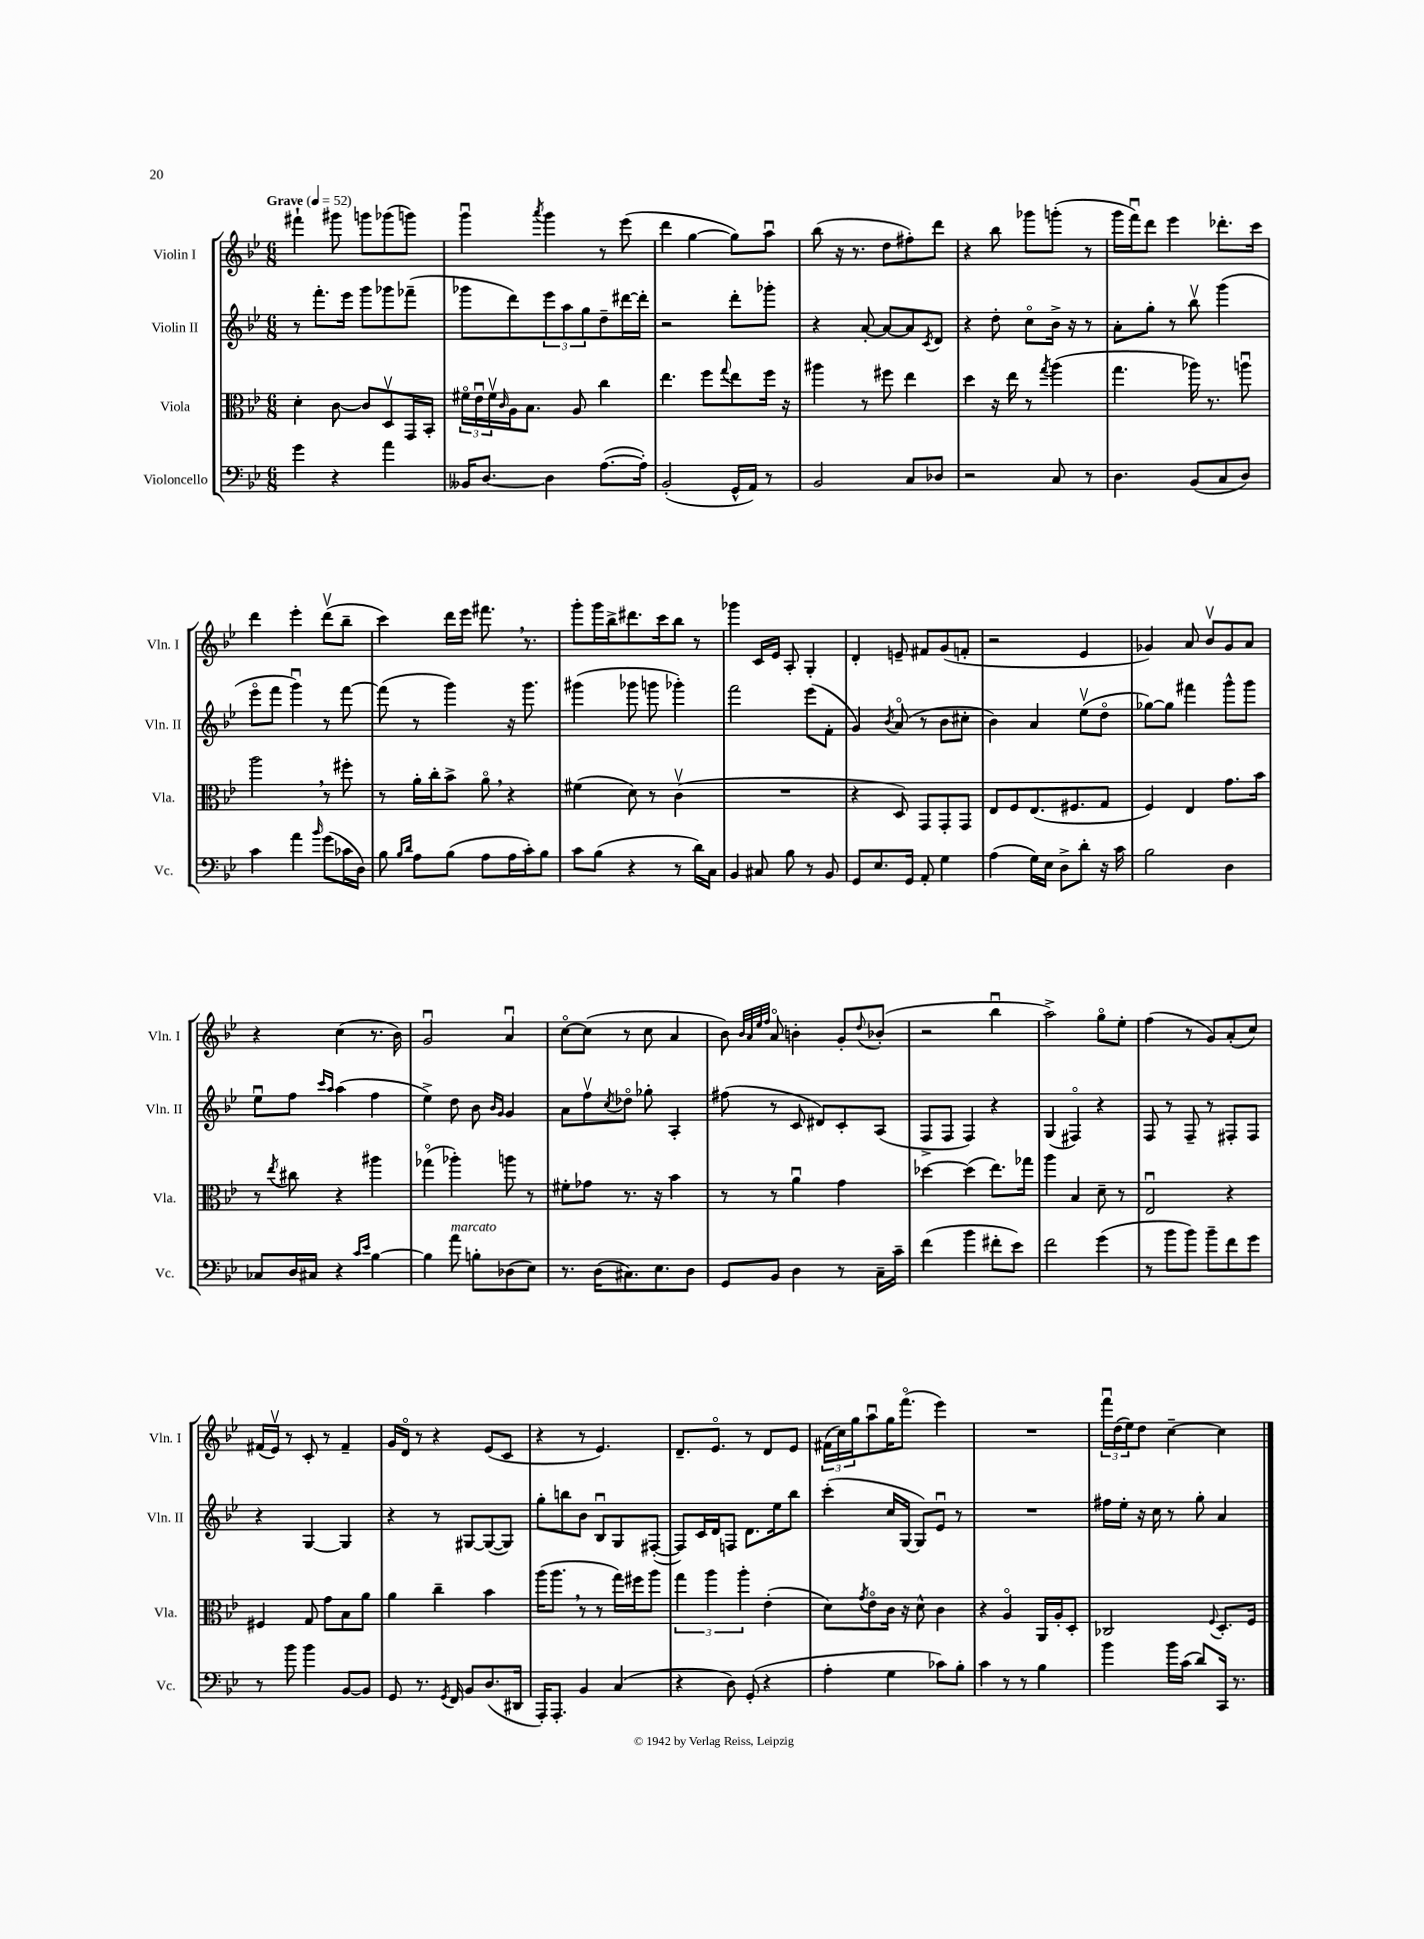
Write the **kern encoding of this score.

**kern	**kern	**kern	**kern
*part4	*part3	*part2	*part1
*staff4	*staff3	*staff2	*staff1
*I"Violoncello	*I"Viola	*I"Violin II	*I"Violin I
*I'Vc.	*I'Vla.	*I'Vln. II	*I'Vln. I
*clefF4	*clefC3	*clefG2	*clefG2
*k[b-e-]	*k[b-e-]	*k[b-e-]	*k[b-e-]
*M6/8	*M6/8	*M6/8	*M6/8
*MM52	*MM52	*MM52	*MM52
=1	=1	=1	=1
!	!	!	!LO:TX:a:B:t=Grave
4g\	4d'\	8r	4fff#X`\
.	.	8.fff'\L	.
4r	[8c\	.	8ggg#X\
.	.	16eee-\Jk	.
.	8c/L]	8ggg\L	8gggn\L
4a\	8Dv/	8ggg-X\	(8ggg-X\
.	16GG/L	(8fff-X~\J	8gggn\J)
.	16BB-'/JJ	.	.
=2	=2	=2	=2
16BB--X/KL	24f#X\LL	8ggg-X\L	4gggu\
.	24e-u\	.	.
[8.D/J	.	.	.
.	24f#v\	.	.
.	16qqc/	.	.
.	16A\J	8ddd\)	.
.	8.B-\J	.	.
.	.	.	8qaaa/
4D\]	.	12eee-\	4ggg\
.	.	12aa\	.
.	8A/	.	.
.	.	12gg\	.
([8.A\L	4cc\	8dd~\	8r
.	.	[16ddd#X\L	(8eee-\
16A'\Jk])	.	16ddd#'\JJ]	.
=3	=3	=3	=3
(2BB-'/	4.ee-\	2r	4ddd\
.	.	.	[4gg\
.	8ff\L	.	.
.	8qqgg/	.	.
16GG^^/LL	8ee-\	8ddd'\L	8gg\L])
16AA/JJ)	.	.	.
8r	16ff\Jk	8ggg-X'\J	8aau\J
.	16r	.	.
=4	=4	=4	=4
2BB-/	4aa#X\	4r	(8bb-\
.	.	.	16r
.	.	.	8.r
.	8r	[8a'/	.
.	8ff#X\	8a/L_	8dd\L
8C/L	4ee-\	8a/]	8ff#X'\)
.	.	8qc/	.
8D-X/J	.	8d/J	8ddd\J
=5	=5	=5	=5
2r	4dd\	4r	4r
.	16r	8dd'\	8bb-\
.	16ee-\	.	.
.	8r	8cc\L	8ggg-X\L
.	8qgg/	.	.
8C/	(4aa\	16b-^\Jk	(8gggn'\J
.	.	16r	.
8r	.	8r	8r
=6	=6	=6	=6
4.D\	4.gg\	8a'\L	16ggg\LL
.	.	.	16fffu\J)
.	.	8gg'\J	8ddd\J
.	.	8r	4eee-\
(8BB-/L	16aa-X\)	8bb-v\	.
.	8.r	.	.
8C/	.	(4ggg\	8.ddd-X'\L
8D/J)	8aanu\	.	.
.	.	.	16ccc\Jk
!!LO:LB:g=z
=7	=7	=7	=7
4c\	2aa,\	8eee-\L	4ddd\
.	.	8fff\J	.
4a\	.	4gggu\)	4eee-'\
16qqb-/	.	.	.
(8g\L	8r	8r	(8dddv\L
16c-X\L	8ff#X'\	[8fff\	8bb-~\J
16D\JJ)	.	.	.
=8	=8	=8	=8
8B-\	8r	(8fff\]	4ccc\)
16qqB-/LL	.	.	.
16qqd/JJ	.	.	.
8A\L	16a'\LL	8r	.
.	16cc'\J	.	.
(8B-\J	8b-^\J	4ggg\)	16ddd\LL
.	.	.	16eee-\JJ
8A\L	8a,\	.	8.fff#X,\
16A\L	4r	16r	.
16c'\J)	.	8.ggg\	8.r
8B-\J	.	.	.
=9	=9	=9	=9
8c\L	(4f#X\	(4ggg#X\	8ggg'\L
(8B-\J	.	.	16ggg\L
.	.	.	16bb-^\J
4r	8d\)	8ggg-X\	8.ddd#X\
.	8r	8gggn\	.
.	.	.	16ccc\k
8r	(4cv\	4ggg-X'\)	8bb-\J
16d\LL)	.	.	8r
16C\JJ	.	.	.
=10	=10	=10	=10
4BB-/	2.r	2fff\	4ggg-X\
8C#X/	.	.	16c/LL
.	.	.	16e-/JJ
8B-\	.	.	8A'/
8r	.	(8eee-\L	4G'/
8BB-/	.	8f'\J	.
=11	=11	=11	=11
8GG/L	4r	4g/)	4d'/
8.E-/	.	.	.
.	.	8qb-/	.
.	8D/)	(8a/	8en~/
16GG/Jk	.	.	.
8AA'/	8GG/L	8r	8f#X/L
4G\	8GG'/	8b-\L	(8g/
.	8GG/J	8cc#X'\J	8fn'/J
=12	=12	=12	=12
(4A\	8E-/L	4b-\)	2r
.	8F/	.	.
16G\LL)	(8.E-/	4a/	.
16E-\JJ	.	.	.
8D^\L	.	.	.
.	8.F#X/	.	.
8d'\J	.	(8ee-v\L	4e-/
16r	8G/J	8dd\J	.
16c\	.	.	.
=13	=13	=13	=13
2B-\	4F/)	[8gg-X\L)	4g-X/)
.	.	8gg-\J]	.
.	4E-/	4fff#X\	8a/
.	.	.	8b-v/L
4D\	8.g\L	8ggg^^\L	8g-/
.	.	8ggg\J	8a/J
.	16b-\Jk	.	.
!!LO:LB:g=z
=14	=14	=14	=14
8C-X/L	8r	8ee-u\L	4r
.	8qee-/	.	.
16D/L	8cc#X\	8ff\J	.
16C#X/JJ	.	.	.
.	.	16qqccc/LL	.
.	.	16qqaa/JJ	.
4r	4r	(4aa\	(4cc\
16qqc/LL	.	.	.
16qqe-/JJ	.	.	.
[4B-\	4aa#X\	4ff\	8.r
.	.	.	16b-\)
=15	=15	=15	=15
4B-\]	(4gg-X\	4ee-^\)	2gu/
!LO:TX:a:i:t=marcato	!	!	!
8a\	4aa-X'\)	8dd\	.
8Bn'\L	.	8b-\	.
.	.	16qqb-/LL	.
.	.	16qqg/JJ	.
(8D-X\	8aan\	4g/	4au/
8E-\J)	8r	.	.
=16	=16	=16	=16
8.r	8f#X'\L	8a\L	[8cc\L
.	8g-X\J	8ffv\	(8cc\J]
(16D\KL	.	.	.
.	.	8qcc/	.
8.C#X\)	8.r	8dd-X\J	8r
.	.	8gg-X'\	8cc\
8.E-\	16r	.	.
.	4b-\	4A'/	4a/
8D\J	.	.	.
=17	=17	=17	=17
8GG/L	8r	(8ff#X\	8b-\)
.	.	.	32qqb-/LLL
.	.	.	32qqa/
.	.	.	32qqee-/
.	.	.	32qqff/JJJ
8BB-/J	8r	8r	8a/
4D\	4au\	8c/	4bn'\
.	.	8d#X/L)	.
8r	4g\	8c'/	8g'/L
.	.	.	8qqdd/
16C~\LL	.	(8A/J	(8b-X'/J
16c~\JJ	.	.	.
=18	=18	=18	=18
(4f\	[4dd-X\	8F^/L	2r
.	.	8F/J	.
4b-\	(4dd-\]	4F/)	.
8f#X'\L	8.ee-\L)	4r	4bb-u\
8e-\J)	.	.	.
.	16gg-X\Jk	.	.
=19	=19	=19	=19
2f\	4aa\	(4G/	2aa^\)
.	4B-/	4F#X/)	.
(4g\	8d~\	4r	8gg\L
.	8r	.	8ee-'\J
=20	=20	=20	=20
8r	2E-u/	8F/	(4ff\
8b-\L	.	8r	.
8b-\J)	.	8F~/	8r
8b-~\L	.	8r	8g/L)
8f\	4r	8F#X'/L	(8a'/
8g\J	.	8F#/J	8cc/J)
!!LO:LB:g=z
=21	=21	=21	=21
8r	4F#X/	4r	(16f#X/LL
.	.	.	16e-v/JJ)
8b-\	.	.	8r
4b-\	8G/	[4G/	8c'/
.	8g\L	.	8r
[8BB-/L	8B-\	4G/]	4f#~/
8BB-/J]	8a\J	.	.
=22	=22	=22	=22
8GG/	4a\	4r	16g/LL
.	.	.	16d/JJ
8.r	.	.	8r
.	4cc~\	8r	4r
8qGG/	.	.	.
16FF/	.	.	.
8BB-/L	.	[8G#X/L	.
(8.D/	4b-\	(8G#/_	(8e-/L
.	.	8G#/J])	8c/J
16DD#X/Jk	.	.	.
=23	=23	=23	=23
16AAA'/KL)	(16aa\KL	8gg'\L	4r
8.AAA'/J	8.aa,\J	.	.
.	.	8bbn\	.
4BB-/	8r	8b-\J	8r
.	8r	8B-u/L	4.e-/)
(4C/	16gg\LL)	8G/	.
.	16ff#X\J	.	.
.	8aa\J	([8F#X'/J	.
=24	=24	=24	=24
4r	6gg\	8F#/L])	8.d~/L
.	.	16c/L	.
.	6aa\	.	.
.	.	16d/J	8.e-/J
8D\)	.	8Fn/J	.
.	6aa'\	.	.
(8GG'/	.	8.d\L	8r
4r	(4e-'\	.	8d/L
.	.	16ee-\k	.
.	.	8bb-\J	8e-/J
=25	=25	=25	=25
4A'\	8d\L)	(4ccc'\	(24f#X\LL
.	.	.	24cc\)
.	.	.	24gg\J
.	8qg/	.	.
.	8e-\	.	8aau\
4G\	16c\Jk	16cc/LL	16gg\K
.	16r	[16G/JJ	(8.fff\J
.	8d^^\	8G/L])	.
8c-X\L)	4c\	8e-u/J	4eee-\)
8B-'\J	.	8r	.
=26	=26	=26	=26
4c\	4r	2.r	2.r
8r	4A/	.	.
8r	.	.	.
4B-\	16AA/LL	.	.
.	16A'/J	.	.
.	8D'/J	.	.
=27	=27	=27	=27
4b-\	2C-X/	16ff#X\LL	24fffu\LL
.	.	.	(24dd\
.	.	16ee-'\JJ	.
.	.	.	24ee-\J)
.	.	16r	8dd\J
.	.	16cc\	.
16b-\LL	.	8r	[4cc~\
(16c\JJ	.	.	.
8d/L)	.	8gg'\	.
.	8qqF/	.	.
16CC/Jk	8.D'/L	4a/	4cc\]
8.r	.	.	.
.	16F/Jk	.	.
==	==	==	==
*-	*-	*-	*-
